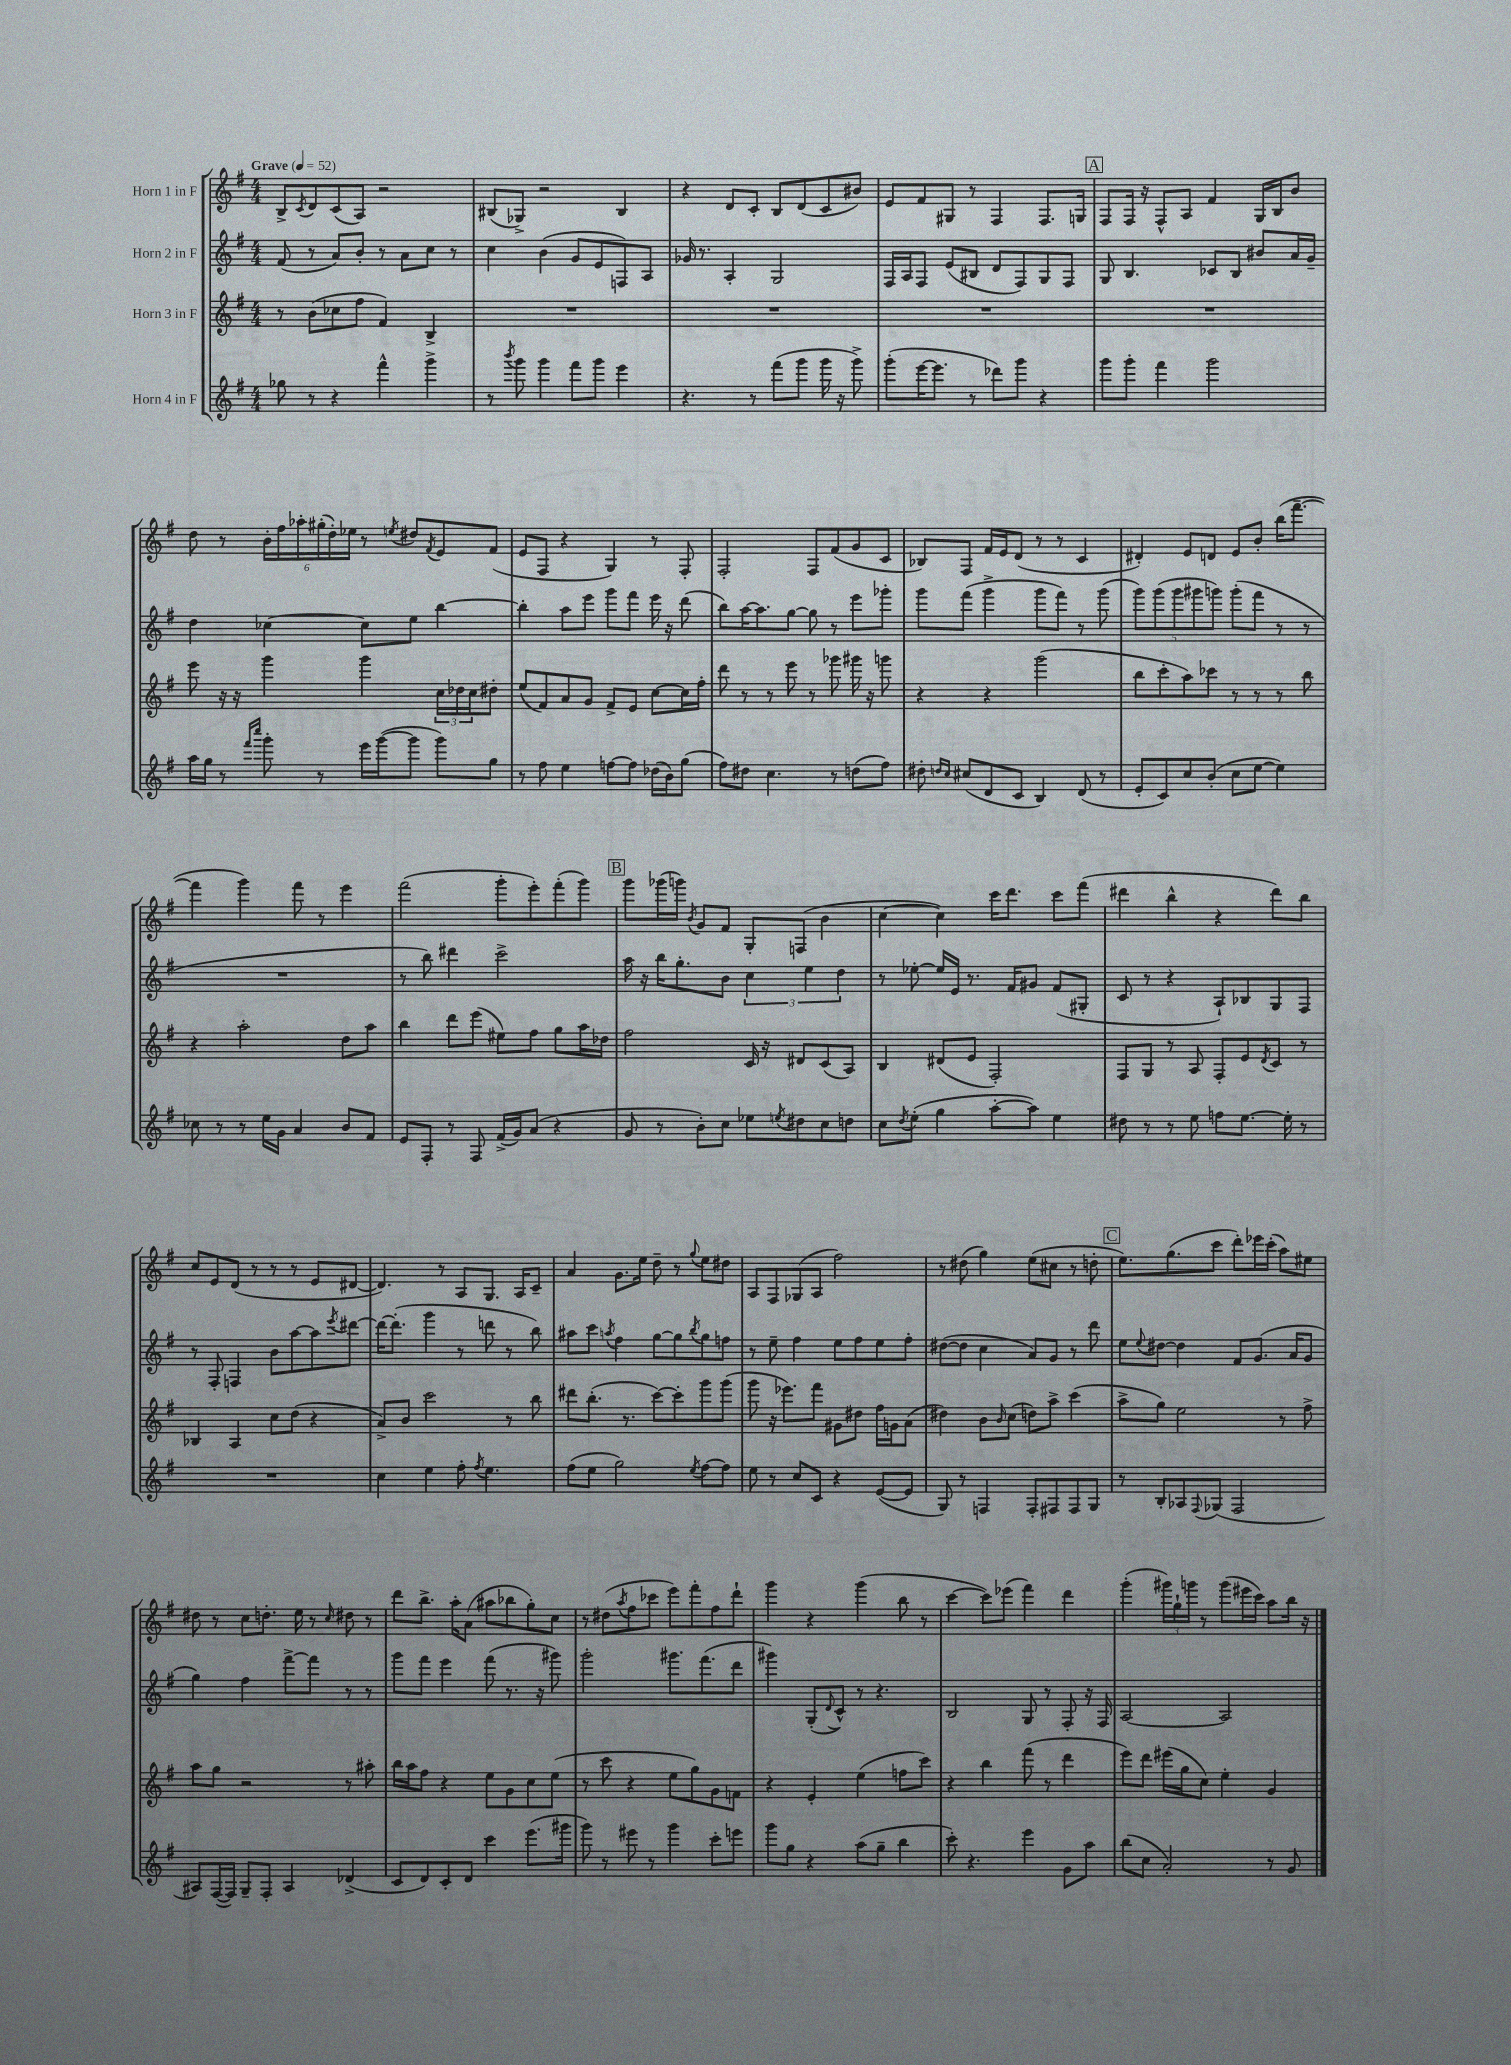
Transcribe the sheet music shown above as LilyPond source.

<<
\new StaffGroup <<
\new Staff = "s0" \with { instrumentName = "Horn 1 in F" } {
    \clef treble \key g \major \numericTimeSignature \time 4/4 \tempo "Grave" 4 = 52
    b8-> \acciaccatura { c'8 } d'8 c'8( a8) r2 |
    bis8( ges8->) r2 bis4 |
    r4 d'8 c'8-. b8 d'8( c'8 bis'8) |
    e'8 fis'8 gis8 r8 fis4 fis8. g16 |
    \mark \markup { \box "A" } fis8 fis16 r16 fis8-^ a8 fis'4 g16 b16 b'8 |
    d''8 r8 \tuplet 6/4 { b'16-. fis''16 aes''16-. gis''16-.( d''16-.) ees''16 } r8 \acciaccatura { e''8 } dis''8 \acciaccatura { fis'8 } e'8 fis'8( |
    e'8 fis8 r4 g4) r8 fis8-. |
    fis2-. fis8 fis'8( g'8 c'8 |
    bes8) fis8 fis'16 e'16 d'8( r8 r8 c'4 |
    dis'4-.) e'8 d'8 e'8 b'8-. b''16( fis'''8.~-- |
    fis'''4 g'''4) fis'''8 r8 e'''4 |
    fis'''2( g'''8-. e'''8-.) fis'''8-.( g'''8) |
    \mark \markup { \box "B" } g'''8 ges'''16( g'''16) \acciaccatura { b'8 } g'8 fis'8 g8-. f8( b'4 |
    c''4~ c''4) c'''16 d'''8. c'''8 fis'''8( |
    dis'''4 b''4-^ r4 dis'''8) b''8 |
    c''8 e'8 d'8( r8 r8 r8 e'8 dis'8~ |
    dis'4.) r8 a8 g8. a16 c'8-- |
    a'4 g'8. e''16 d''8-- r8 \appoggiatura { g''8 } e''8 dis''8 |
    a8 fis8 ges8( a8 fis''2) |
    r8 dis''8( g''4) e''8( cis''8 r8 d''8-. |
    \mark \markup { \box "C" } e''8.) g''8.( c'''8 d'''8-.) ees'''16 c'''16-.( a''8) eis''8 |
    dis''8 r8 c''8 d''8.-. e''16 r8 \grace { c''16 } dis''8 r8 |
    d'''8 b''8.-> a''16-. a'8( ais''8 bes''8 g''8-.) c''8 |
    r8 dis''8( \acciaccatura { a''8 } fis''8 ces'''8 e'''8) fis'''8-. fis''8 d'''8-! |
    g'''4 r4 g'''4( b''8 r8 |
    c'''4~ c'''8) ees'''8( fis'''4) d'''4 |
    g'''4-.( \tuplet 3/2 { gis'''16) g''16-! g'''16 } r8 g'''8( eis'''16 c'''16) a''8 b''16 r16 \bar "|." |
}
\new Staff = "s1" \with { instrumentName = "Horn 2 in F" } {
    \clef treble \key g \major \numericTimeSignature \time 4/4
    fis'8( r8 a'8) b'8-. r8 a'8 c''8 r8 |
    c''4 b'4( g'8 e'8 f8) a8 |
    ges'16 r8. a4-. g2 |
    fis16 a16 fis8 e'8( bis8 d'8 fis8) g8 fis8 |
    \mark \markup { \box "A" } g8 b4. ces'8 b8 bis'8 a'16 g'16-- |
    d''4 ces''4~ ces''8 e''8 b''4~ |
    b''4-. a''8 e'''8 g'''8 fis'''8 e'''16 r16 d'''8( |
    b''8) a''16~ a''8. g''8~ g''8 r8 e'''8 ges'''8-. |
    g'''8 fis'''8( g'''4-> g'''8 fis'''8) r8 g'''8( |
    \tuplet 5/4 { g'''8) g'''8( g'''8 gis'''8 g'''8) } g'''8-.( fis'''8 r8 r8 |
    R1 |
    r8 b''8) dis'''4 c'''2-> |
    \mark \markup { \box "B" } a''16 r16 b''16 g''8.-. b'8 \tuplet 3/2 { c''4 e''4 d''4 } |
    r8 ees''8~-. ees''16 e'16 r8. fis'16 gis'8 fis'8( gis8-. |
    c'8 r8 r4 a8-!) bes8 g8 fis8 |
    r8 fis8-. f4 b'8 a''8~ a''8 \acciaccatura { e'''8 } dis'''8~ |
    dis'''16~ dis'''8.-.( g'''4 r8 d'''8 r8 b''8) |
    ais''8 c'''8 \acciaccatura { a''8 } fis''4 g''8~ g''8 \acciaccatura { b''8 } g''8 f''8 |
    r8 e''8-- fis''4 e''8 fis''8 e''8 fis''8-. |
    dis''8~( dis''8 c''4 a'8) g'8 r8 d'''8 |
    \mark \markup { \box "C" } e''8 \appoggiatura { e''8 } dis''8~ dis''4 fis'8 g'8.( a'16 g'8 |
    g''4) fis''4 fis'''8~-> fis'''8 r8 r8 |
    g'''8 fis'''8 e'''4 fis'''8( r8. r16 gis'''8) |
    g'''2-. gis'''8. fis'''8.( d'''8 |
    gis'''4) g8-.( \appoggiatura { d'8 } c'8-^) r8 r4. |
    b2 g8 r8 fis8-. r16 fis16 |
    a2~ a2 \bar "|." |
}
\new Staff = "s2" \with { instrumentName = "Horn 3 in F" } {
    \clef treble \key g \major \numericTimeSignature \time 4/4
    r8 b'8( ces''8 fis''8 fis'4) b4-> |
    R1 |
    R1 |
    R1 |
    \mark \markup { \box "A" } R1 |
    e'''8 r16 r16 g'''4 g'''4 \tuplet 3/2 { c''16 des''16 c''16 } dis''8-. |
    e''8( fis'8) a'8 g'8 fis'8-> e'8 c''8~ c''16 fis''16-. |
    d'''8 r8 r8 e'''8 r8 ges'''8 gis'''16 r16 g'''8 |
    r4 r4 g'''2( |
    b''8 c'''8-. a''8) ces'''8 r8 r8 r8 b''8 |
    r4 a''2-. d''8 a''8 |
    b''4 d'''8 e'''8( eis''8) fis''8 g''8 a''16 des''16 |
    \mark \markup { \box "B" } fis''2 c'16 r16 dis'8 c'8( a8) |
    b4 dis'8( e'8 fis2-.) |
    fis8 g8 r8 a8 fis8-. e'8 \acciaccatura { d'8 } c'8 r8 |
    bes4 a4 c''8 d''8( r4 |
    a'8->) b'8 c'''2 r8 b''8 |
    dis'''8 b''8.-.( r8. c'''8~) c'''8-. g'''8 g'''8( |
    g'''8 r16 ees'''8.) fis'''8 gis'8 dis''8 fis''16 g'16 a'8( |
    dis''4) b'8 \grace { b'16 } c''8( d''8) a''8-> c'''4( |
    \mark \markup { \box "C" } a''8-> g''8) e''2 r8 fis''8-> |
    a''8 g''8 r2 r8 ais''8-. |
    b''16 a''16 fis''8 r4 e''8 g'8 c''8 e''8( |
    r8 c'''8 r4 e''8 g''8) g'8 f'8 |
    r4 e'4-. e''4( f''8 c'''8) |
    r4 b''4 fis'''8( r8 d'''4 |
    e'''8) d'''8 eis'''16( g''16 c''8) e''4-. g'4 \bar "|." |
}
\new Staff = "s3" \with { instrumentName = "Horn 4 in F" } {
    \clef treble \key g \major \numericTimeSignature \time 4/4
    ges''8 r8 r4 fis'''4-^ g'''4-> |
    r8 \acciaccatura { b'''8 } g'''8 g'''4 fis'''8 g'''8 e'''4 |
    r4. r8 fis'''8( g'''8 g'''16 r16 g'''8->) |
    g'''8-.( e'''16~ e'''8. r8 des'''8) g'''8 r4 |
    \mark \markup { \box "A" } g'''8 g'''8-. fis'''4 g'''2 |
    a''16 g''16 r8 \grace { fis'''16 c''''16 } g'''8-. r8 e'''16 g'''16~( g'''8 g'''8) g''8 |
    r8 fis''8 e''4 f''8~ f''8 des''16( b'16) g''8( |
    fis''8) dis''8 c''4. r8 d''8( fis''8) |
    dis''8-. \grace { d''16 c''16 } cis''8( d'8 c'8 b4) d'8( r8 |
    e'8-. c'8) c''8 b'8-.( c''8 e''8~ e''4) |
    ces''8 r8 r8 e''16 g'16 a'4 b'8 fis'8 |
    e'8 fis8-. r8 fis8 fis'16->( g'16) a'8( r4 |
    \mark \markup { \box "B" } g'8 r8 b'8-.) c''8 ees''8 \acciaccatura { e''8 } dis''8 c''8 d''8 |
    c''8 \acciaccatura { d''8 } e''8-.( g''4 a''8~-. a''8) e''4 |
    dis''8 r8 r8 e''8 f''8 e''8.~ e''16-. r8 |
    R1 |
    c''4 e''4 fis''8-. \acciaccatura { fis''8 } e''4. |
    fis''8( e''8 g''2) \acciaccatura { e''8 } fis''8~ fis''8 |
    e''8 r8 c''8 c'8 r4 e'8~( e'8 |
    g8) r8 f4 f8-. fis8 fis8 g8 |
    \mark \markup { \box "C" } r8 b8-. aes8 \appoggiatura { fis8 } ges8( fis2 |
    ais8) fis16~( fis16) g8-- fis8-. ais4 des'4->( |
    c'8 d'8) c'8-. d'8 c'''4 e'''8.( gis'''16 |
    g'''8) r8 eis'''8 r8 g'''4 c'''8-. e'''8 |
    g'''8 g''8 r4 a''8( g''8-- b''4 |
    c'''8-.) r4. e'''4 g'8 a''8 |
    b''8( c''8 a'2-.) r8 g'8 \bar "|." |
}
>>
>>
\layout { \context { \Score \remove "Bar_number_engraver" } }
